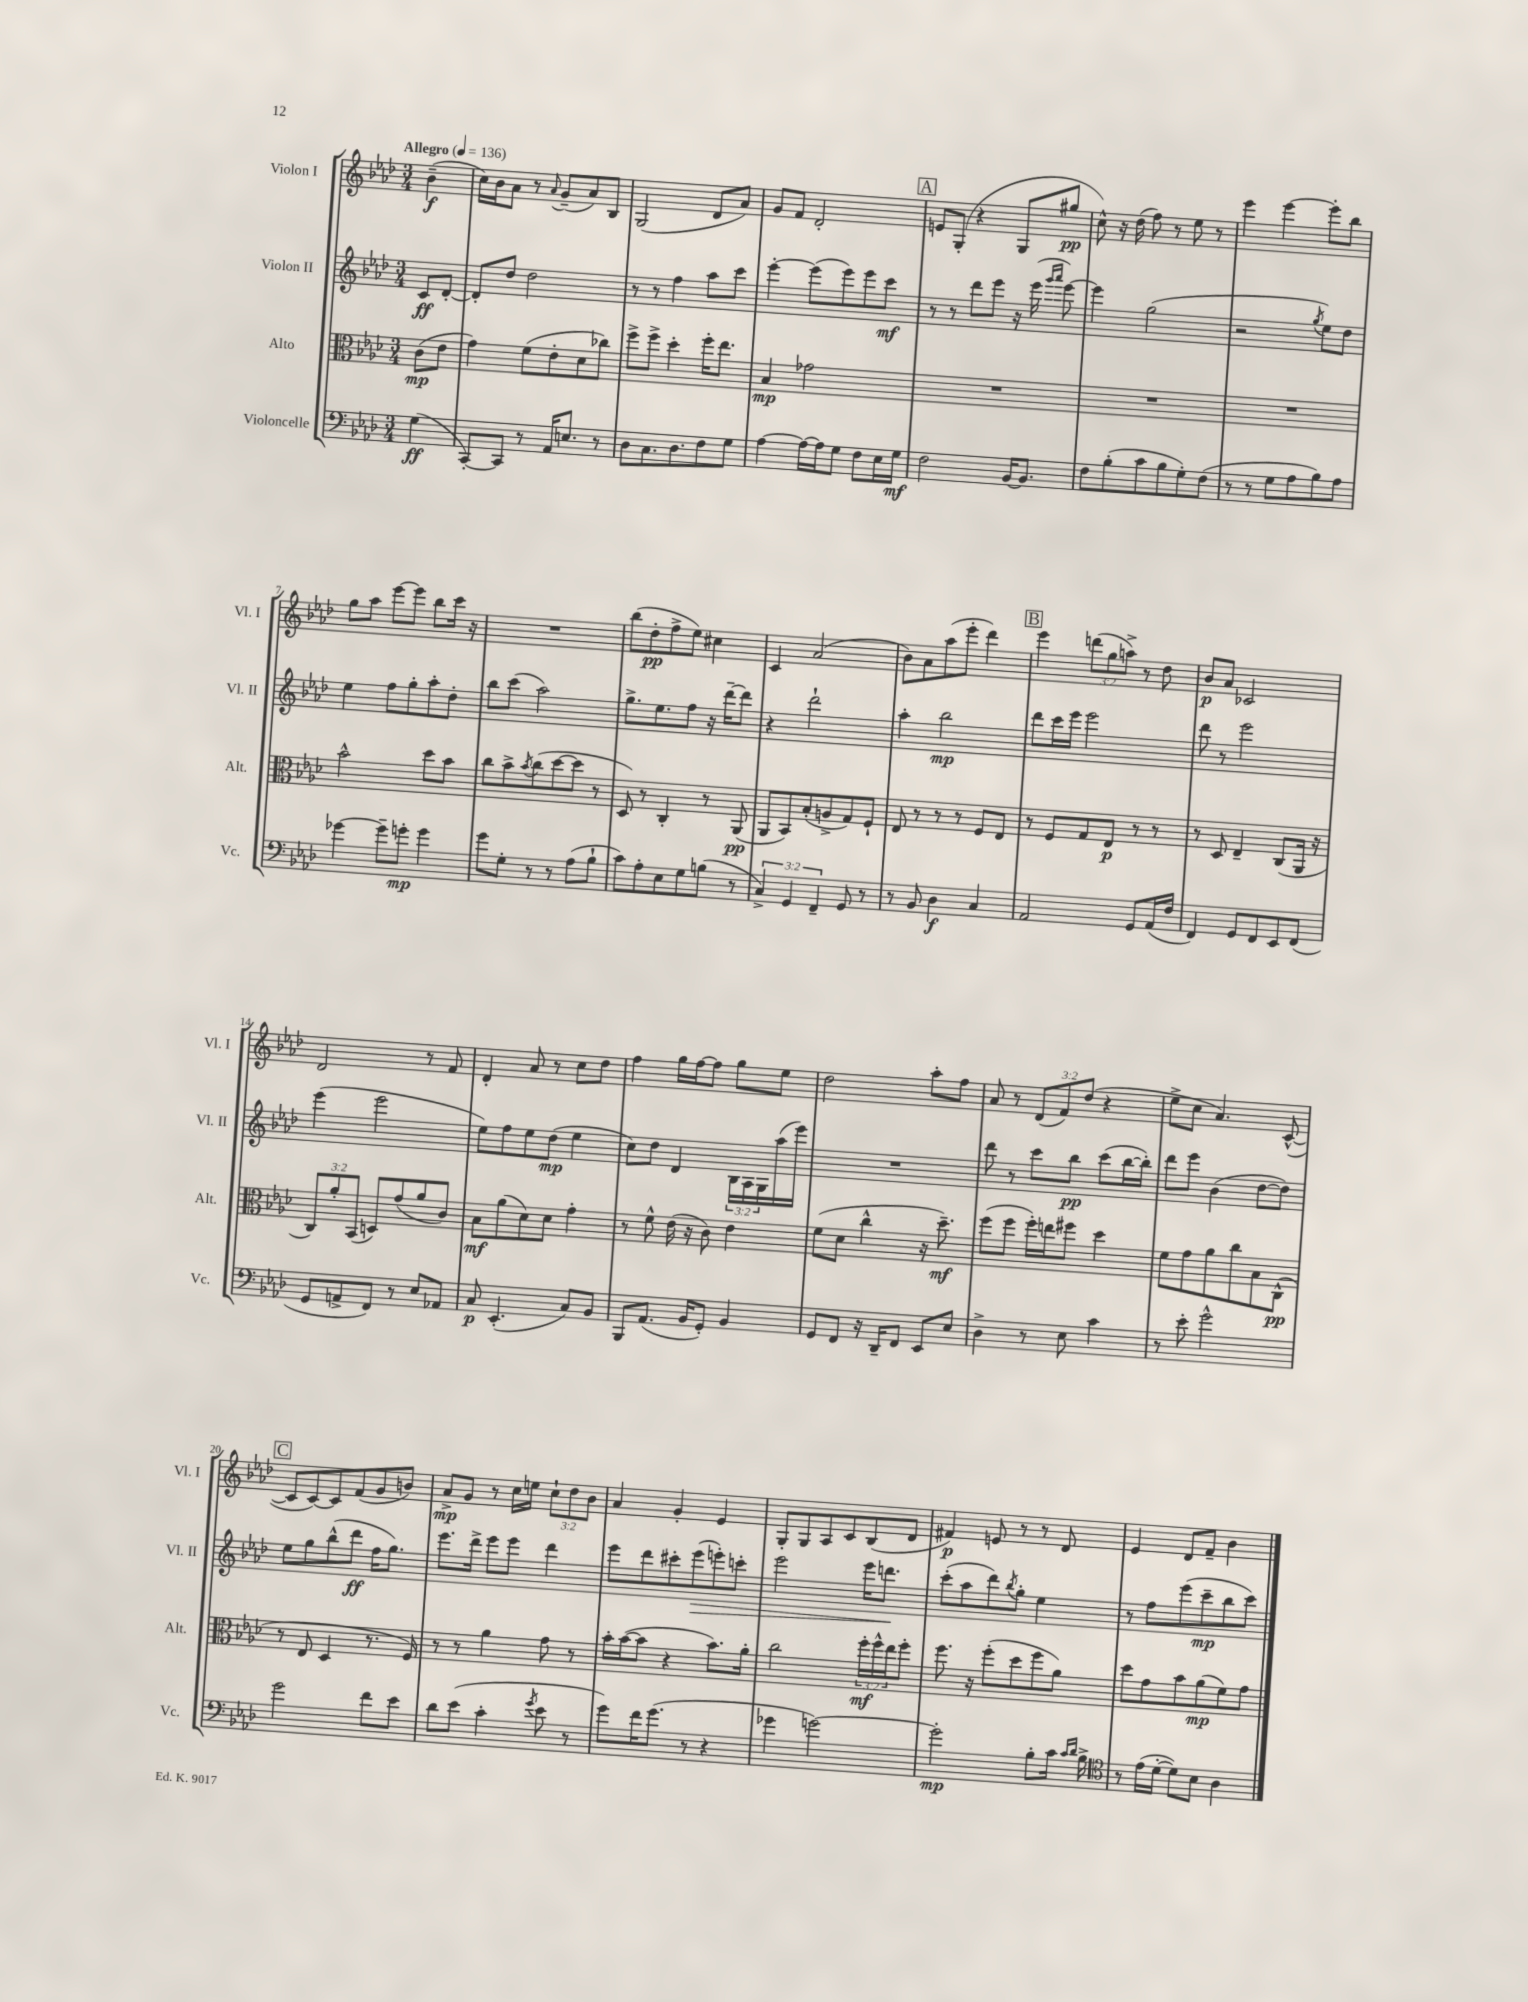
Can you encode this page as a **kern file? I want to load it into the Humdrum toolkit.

**kern	**kern	**kern	**kern
*staff4	*staff3	*staff2	*staff1
*clefF4	*clefC3	*clefG2	*clefG2
*k[b-e-a-d-]	*k[b-e-a-d-]	*k[b-e-a-d-]	*k[b-e-a-d-]
*M3/4	*M3/4	*M3/4	*M3/4
*MM136	*MM136	*MM136	*MM136
(4G\	(8c\L	8c/L	(4b-~\
.	8e-\J	[8d-'/J	.
=	=	=	=
[8CC'/L)	4g\)	8d-'/]L	16cc\LL)
.	.	.	16b-\J
8CC/]J	.	8dd-/J	8a-\J
8r	(8f\L	2dd-\	8r
.	.	.	8qqa-/
16AA-/LK	8e-'\	.	(8g~/L
8.E/J	.	.	.
.	8d-\	.	8a-/)
8r	8cc-\J)	.	8B-/J
=	=	=	=
8D-\L	8ff^\L	8r	(2G/
8.C\	8ff^\J	8r	.
.	4dd-'\	4ff\	.
8.D-\	.	.	.
8F\	16ff'\LK	8aa-\L	8d-/L
.	8.ee-\J	.	.
8G\J	.	8ccc\J	8a-/J)
=	=	=	=
[4A-\	4B-/	[4eee-'\	8g/L
.	.	.	8f/J
16A-\_LL	2g-\	(8eee-\]L	2d-'/
16A-\]J	.	.	.
8G\J	.	8eee-\)	.
8F\L	.	8eee-\	.
16E-\L	.	8ccc\J	.
16G\JJ	.	.	.
=	=	=	=
2F\	2.r	8r	8e/L
.	.	8r	(8G'/J
.	.	8ddd-\L	4r
.	.	8eee-\J	.
[16BB-/LK	.	16r	8G/L
8.BB-/]J	.	(16eee-\	.
.	.	16qqggg/LL	.
.	.	16qqaaa-/JJ	.
.	.	[8eee-\)	8gg#/J
=	=	=	=
8F\L	2.r	4eee-\]	8cc^^\)
(8B-'\	.	.	16r
.	.	.	(16dd-\
8c\	.	(2gg\	8ff\)
8B-\	.	.	8r
8G'\)	.	.	8ee-\
(8F\J	.	.	8r
=	=	=	=
8r	2.r	2r	4eee-\
8r	.	.	.
8G\L	.	.	[4eee-\
8A-\	.	.	.
.	.	8qgg/	.
8B-\)	.	8ee-\L)	8eee-'\]L
8A-\J	.	8dd-\J	8bb-\J
=	=	=	=
[4g-\	2b-^^\	4ee-\	8gg\L
.	.	.	8aa-\J
8g-~\]L	.	8ff\L	[8eee-\L
8g'\J	.	8gg'\	8eee-\]J
4g\	8dd-\L	8aa-'\	8bb-\L
.	8b-\J	8dd-'\J	16ccc\Jk
.	.	.	16r
=	=	=	=
8g\L	8cc\L	8bb-\L	2.r
8G'\J	8b-^\	(8ccc\J	.
.	8qb-/	.	.
8r	(8cc\	2aa-\)	.
8r	[8dd-\	.	.
(8A-\L	8dd-\]J	.	.
8B-`\J	8r	.	.
=	=	=	=
8c\L)	8D-/)	8.gg^\L	(8bb-\L
8A-'\	8r	.	8dd-'\
.	.	8.ee-\	.
8E-\	4C'/	.	8ff^\
8G\	.	8ff\J	8ee-\J)
(8B\J	8r	16r	4cc#\
.	.	[16ddd-~\LK	.
8r	(8AA-/	8ddd-\]J	.
=	=	=	=
6C^/)	8AA-/L	4r	4c/
.	8BB-/)	.	.
6GG/	.	.	.
.	(8B-'/	2ddd-`\	(2a-/
6FF~/	.	.	.
.	8A^/	.	.
8GG/	8G/)	.	.
8r	8F`/J	.	.
=	=	=	=
8r	8E-/	4aa-'\	8b-\L)
8BB-/	8r	.	8a-\
4D-\	8r	2bb-\	(8aa-\
.	8r	.	8eee-'\J
4C/	8F/L	.	4ddd-\)
.	8E-/J	.	.
=	=	=	=
2AA-/	8r	8ddd-\L	4eee-\
.	8F/L	16ccc\L	.
.	.	16eee-\JJ	.
.	8G/	2eee-\	(12ddd\L
.	.	.	12gg\
.	8E-/J	.	.
.	.	.	12aa^\J)
8GG/L	8r	.	8r
(16AA-/L	8r	.	8dd-\
16F/JJ	.	.	.
=	=	=	=
4FF/)	8r	8ddd-\	8b-/L
.	8D-/	8r	8a-/J
8GG/L	4E-~/	2eee-\	2c-/
8FF/	.	.	.
8EE-/	(8C/L	.	.
(8FF/J	16AA-/Jk	.	.
.	16r	.	.
=	=	=	=
8GG/L	12C/L)	(4eee-\	2d-/
.	12a-'/	.	.
8AA^/	.	.	.
.	(12BB-/J	.	.
8FF/J)	8D/L)	2eee-\	.
8r	(8g/	.	.
8E-/L	8a-/	.	8r
8AA-/J	8c/J)	.	8f/
=	=	=	=
8C/	8B-\L	8ee-\L)	4d-'/
(4.EE-'/	(8a-\	8ff\	.
.	8d-\)	8ee-\	8a-/
.	8d-\J	(8dd-\J	8r
8C/L)	4g'\	4ee-\	8cc\L
8BB-/J	.	.	8dd-\J
=	=	=	=
8BBB-/L	8r	8cc\L)	4ff\
(8.AA-/J	8f^^\	8dd-\J	.
.	(16e-\	4d-/	16gg\LL
16BB-/LK	16r	.	[16ff\J
8GG'/J)	8c\)	.	8ff\]J
4BB-/	4e-\	24B-\LL	8gg\L
.	.	24A-\	.
.	.	24G\	.
.	.	(16aa-\	8ee-\J
.	.	16eee-\JJ)	.
=	=	=	=
8GG/L	(8f\L	2.r	2dd-\
8FF/J	8d-\J	.	.
16r	4cc^^\	.	.
16DD-~/LK	.	.	.
8FF/J	.	.	.
8EE-/L	16r	.	8aa-'\L
.	8.dd-~\)	.	.
8E-/J	.	.	8ff\J
=	=	=	=
4D-^\	(8ff\L	8ddd-\	8a-/
.	8ff\J	8r	8r
8r	16ff'\LL)	8ccc\L	(12d-/L
.	16ee\J	.	.
.	.	.	12f/)
8E-\	8ff#\J	8bb-\J	.
.	.	.	(12dd-/J
4c\	4dd-\	(8ccc\L	4r
.	.	[16bb-\L	.
.	.	16bb-'\]JJ)	.
=	=	=	=
8r	8f\L	8ddd-\L	8ee-^\L
8e-'\	8g\	8eee-\J	8cc\J
2g^^\	8a-\	(4b-\	4.a-/)
.	8cc\	.	.
.	8B-\	[8dd-\L	.
.	(8C^^\J	8dd-\]J)	([8c^^/
=	=	=	=
2g\	8r	8ee-\L	8c/]L
.	8E-/	8gg\	[8c/)
.	4D-/	(8bb-^^\	8c/]
.	.	8ddd-\J	(8f/
8f\L	8.r	16ff\LK	8g/
.	.	8.gg\J)	.
8e-\J	.	.	8b/J)
.	16F/)	.	.
=	=	=	=
8d-\L	8r	8.eee-\L	8a-^/L
(8e-\J	8r	.	8g/J
.	.	16ddd-^\Jk	.
4c'\	4a-\	8eee-\L	8r
.	.	8eee-\J	16cc\LL
.	.	.	16ee\JJ
8qg/	.	.	.
8e-\	8g\	4ddd-\	12cc`\L
.	.	.	12dd-\
8r	8r	.	.
.	.	.	12b-\J
=	=	=	=
8g\L)	16b-'\LL	8eee-\L	4a-/
.	([16b-\J	.	.
16f\K	8b-\]J	8ddd-\	.
(8.g\J	.	.	.
.	4r	8ccc#'\	4g'/
8r	.	(8eee-\	.
4r	8.b-\L)	8eee'\)	4e-/
.	.	8ccc'\J	.
.	16a-'\Jk	.	.
=	=	=	=
4g-\	2cc\	2eee-\	8G'/L
.	.	.	8G/
[2g\)	.	.	8A-/
.	.	.	8c/
.	24ff'\LL	16eee-\LK	(8B-/
.	24ff^^\	.	.
.	.	8.ddd\J	.
.	24ee-\J	.	.
.	8ff'\J	.	8d-/J
=	=	=	=
2g'\]	8.ff\	(8ccc'\L	4f#/)
.	.	8aa-\	.
.	16r	.	.
.	(8ff'\L	8ddd-\)	8e/
.	.	8qbb-/	.
.	8dd-\	8gg'\J	8r
8B-'\L	8ff\	4ee-\	8r
16c\Jk	8a-\J)	.	8d-/
16qqc/LL	.	.	.
16qqd-/JJ	.	.	.
16B-^\	.	.	.
=	=	=	=
*clefC4	*	*	*
8r	8dd-\L	8r	4e-/
(16e-\LL	8g\	8ff\L	.
[16d-'\JJ	.	.	.
8d-\]L)	8b-\	(8eee-\	8d-/L
8B-\J	(8a-\	8ccc~\	8f~/J
4A-\	8f\)	8bb-\	4b-\
.	8g\J	8ccc\J)	.
==	==	==	==
*-	*-	*-	*-
